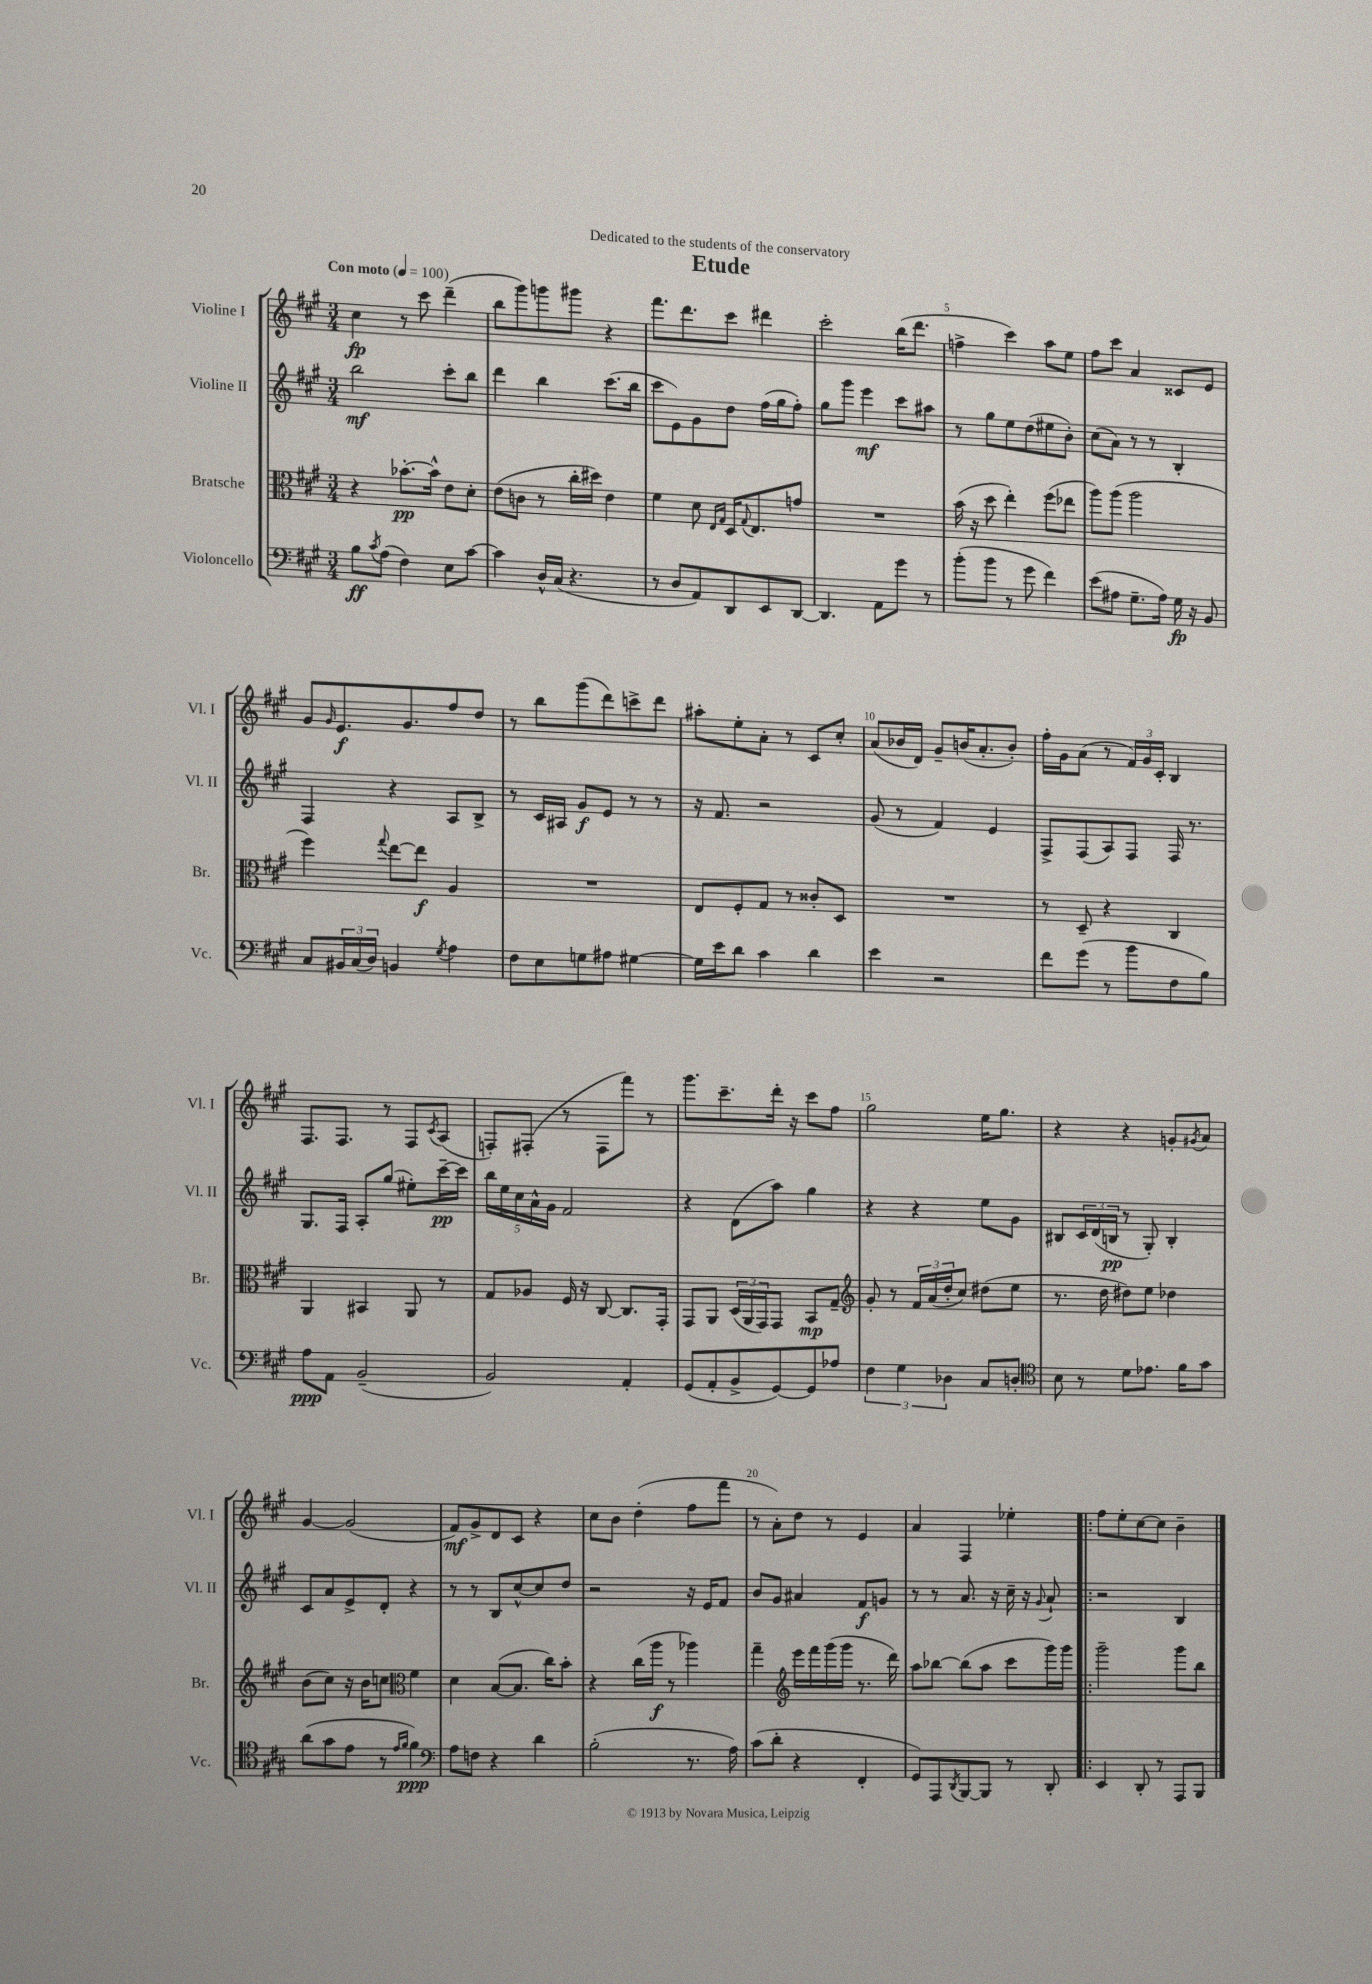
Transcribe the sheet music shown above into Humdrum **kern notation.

**kern	**dynam	**kern	**dynam	**kern	**dynam	**kern	**dynam
*part4	*part4	*part3	*part3	*part2	*part2	*part1	*part1
*staff4	*staff4	*staff3	*staff3	*staff2	*staff2	*staff1	*staff1
*I"Violoncello	*	*I"Bratsche	*	*I"Violine II	*	*I"Violine I	*
*I'Vc.	*	*I'Br.	*	*I'Vl. II	*	*I'Vl. I	*
*clefF4	*	*clefC3	*	*clefG2	*	*clefG2	*
*k[f#c#g#]	*	*k[f#c#g#]	*	*k[f#c#g#]	*	*k[f#c#g#]	*
*M3/4	*	*M3/4	*	*M3/4	*	*M3/4	*
*MM100	*	*MM100	*	*MM100	*	*MM100	*
=1	=1	=1	=1	=1	=1	=1	=1
!	!	!	!	!	!	!LO:TX:a:B:t=Con moto	!
8B\L	ff	4r	.	2bb\	mf	4cc#\	fp
8qc#/	.	.	.	.	.	.	.
(8A\J	.	.	.	.	.	.	.
4F#\)	.	[8.b-X'\L	pp	.	.	8r	.
.	.	.	.	.	.	8ccc#\	.
.	.	16b-^^\Jk]	.	.	.	.	.
8E\L	.	8e\L	.	8ccc#'\L	.	(4ddd~\	.
[8c#\J	.	8d'\J	.	8bb\J	.	.	.
=2	=2	=2	=2	=2	=2	=2	=2
4c#\]	.	(8e\L	.	4ddd\	.	8bb\L	.
.	.	8cn\J	.	.	.	8ggg#\)	.
16D^^/LL	.	8r	.	4bb\	.	8gggn\	.
(16C#/JJ	.	.	.	.	.	.	.
4.r	.	16cc#'\LL	.	.	.	8ggg#X\J	.
.	.	16dd#X\JJ)	.	.	.	.	.
.	.	4e\	.	(8.ccc#\L	.	4r	.
.	.	.	.	16bb\Jk	.	.	.
=3	=3	=3	=3	=3	=3	=3	=3
8r	.	4f#\	.	8ccc#\L	.	8.fff#\L	.
8D/L	.	.	.	8e\)	.	.	.
.	.	.	.	.	.	8.ddd\	.
8AA/)	.	8d\	.	8g#\	.	.	.
.	.	16qqE/LL	.	.	.	.	.
.	.	16qqG#/JJ	.	.	.	.	.
8DD/	.	16D/KL	.	8dd\J	.	8ccc#\J	.
.	.	8qqG#/	.	.	.	.	.
.	.	8.E/	.	.	.	.	.
8EE/	.	.	.	(16ff#\LL	.	4ddd#X\	.
.	.	.	.	16gg#\J	.	.	.
[8DD/J	.	8gn/J	.	8ff#'\J)	.	.	.
=4	=4	=4	=4	=4	=4	=4	=4
4.DD/]	.	2.r	.	8gg#\L	.	2ccc#'\	.
.	.	.	.	8ggg#\J	.	.	.
.	.	.	.	4eee\	mf	.	.
8AA\L	.	.	.	.	.	.	.
8g#\J	.	.	.	8ccc#\L	.	(16bb\KL	.
.	.	.	.	.	.	8.ddd\J	.
8r	.	.	.	8aa#X\J	.	.	.
=5	=5	=5	=5	=5	=5	=5	=5
(8b'\L	.	(16b\	.	8r	.	4ffn^\	.
.	.	16r	.	.	.	.	.
8b\J	.	8dd\	.	8gg#\L	.	.	.
8r	.	4ee'\)	.	8ee\	.	4ccc#\)	.
8g#\	.	.	.	(8dd\	.	.	.
4f#\)	.	(8ff#\L	.	8ee#X\	.	8aa\L	.
.	.	8ee-X\J	.	8b'\J)	.	8ee\J	.
=6	=6	=6	=6	=6	=6	=6	=6
(8e\L	.	8aa\L)	.	(8cc#\L	.	8ff#\L	.
8A#X\J	.	(8aa\J	.	8a\J)	.	8ccc#\J	.
8.G#~\L	.	2aa\	.	8r	.	4a/	.
.	.	.	.	8r	.	.	.
16A#\Jk)	.	.	.	.	.	.	.
16G#\	fp	.	.	4B'/	.	8c##X/L	.
16r	.	.	.	.	.	.	.
8BB/	.	.	.	.	.	8e/J	.
!!LO:LB:g=z
=7	=7	=7	=7	=7	=7	=7	=7
8C#/L	.	4ff#\)	.	4F#/	.	8g#/L	.
.	.	.	.	.	.	16qqg#/	.
24BB#X/L	.	.	.	.	.	8.e/	f
(24C#/	.	.	.	.	.	.	.
24D/JJ)	.	.	.	.	.	.	.
.	.	8qqgg#/	.	.	.	.	.
4BBn/	.	[8ee\L	.	4r	.	.	.
.	.	.	.	.	.	8.g#/	.
.	.	8ee\J]	f	.	.	.	.
8qG#/	.	.	.	.	.	.	.
4A\	.	4A/	.	8A/L	.	8ff#/	.
.	.	.	.	8B^/J	.	8dd/J	.
=8	=8	=8	=8	=8	=8	=8	=8
8F#\L	.	2.r	.	8r	.	8r	.
8E\	.	.	.	16c#/LL	.	8bb\L	.
.	.	.	.	16A#X/JJ	.	.	.
8Gn\	.	.	.	8g#/L	f	(8ggg#\	.
8A#X\J	.	.	.	8e/J	.	8ddd\)	.
[4G#X\	.	.	.	8r	.	8cccn^\	.
.	.	.	.	8r	.	8ddd\J	.
=9	=9	=9	=9	=9	=9	=9	=9
16G#\LL]	.	8E/L	.	16r	.	8aa#X'\L	.
16e\J	.	.	.	8.f#/	.	.	.
8d\J	.	8F#'/	.	.	.	8ee'\	.
4c#\	.	8G#/J	.	2r	.	8a'\J	.
.	.	8r	.	.	.	8r	.
4d\	.	8c##X'/L	.	.	.	8c#/L	.
.	.	8D/J	.	.	.	8cc#'/J	.
=10	=10	=10	=10	=10	=10	=10	=10
4e\	.	2.r	.	(8g#/	.	(8a/L	.
.	.	.	.	8r	.	16b-X/L	.
.	.	.	.	.	.	16d/JJ)	.
2r	.	.	.	4f#/)	.	8g#~/L	.
.	.	.	.	.	.	(16bn/K	.
.	.	.	.	.	.	8.a'/	.
.	.	.	.	4e/	.	.	.
.	.	.	.	.	.	8b'/J)	.
=11	=11	=11	=11	=11	=11	=11	=11
8f#\L	.	8r	.	8F#^/L	.	16ff#'\LL	.
.	.	.	.	.	.	16g#\J	.
(8g#\J	.	8D~/	.	(8F#/	.	(8a\J	.
8r	.	4r	.	8A/)	.	8r	.
8b\L	.	.	.	8F#/J	.	24f#/LL)	.
.	.	.	.	.	.	24g#/	.
.	.	.	.	.	.	24c#'/JJ	.
8F#\	.	4C#/	.	16F#/	.	4B/	.
.	.	.	.	8.r	.	.	.
8B\J)	.	.	.	.	.	.	.
!!LO:LB:g=z
=12	=12	=12	=12	=12	=12	=12	=12
8A\L	ppp	4AA/	.	8.G#/L	.	8.F#/L	.
8AA\J	.	.	.	.	.	.	.
.	.	.	.	16F#/Jk	.	8.F#/J	.
(2BB~/	.	4BB#X/	.	8A'/L	.	.	.
.	.	.	.	(8gg#/J	.	8r	.
.	.	8AA/	.	8ee#X'\L)	.	8F#/L	.
.	.	.	.	.	.	8qc#/	.
.	.	8r	.	[16ccc#~\L	pp	(8A/J	.
.	.	.	.	16ccc#\JJ]	.	.	.
=13	=13	=13	=13	=13	=13	=13	=13
2BB/)	.	8G#/L	.	20bb\LL	.	8Fn'/L)	.
.	.	.	.	20ee\	.	.	.
.	.	.	.	20cc#\	.	.	.
.	.	8A-X/J	.	.	.	(8F#X'/J	.
.	.	.	.	20a^^\	.	.	.
.	.	.	.	20g#\JJ	.	.	.
.	.	16F#/	.	2f#/	.	8r	.
.	.	16r	.	.	.	.	.
.	.	[8C#/	.	.	.	8F#\L	.
4AA'/	.	8.C#/L]	.	.	.	8fff#\J)	.
.	.	.	.	.	.	8r	.
.	.	16GG#'/Jk	.	.	.	.	.
=14	=14	=14	=14	=14	=14	=14	=14
(8GG#/L	.	8GG#/L	.	4r	.	8.ggg#\L	.
8AA'/	.	8AA/J	.	.	.	.	.
.	.	.	.	.	.	8.ccc#~\	.
8BB^/	.	(24D/LL	.	(8d\L	.	.	.
.	.	24AA/	.	.	.	.	.
.	.	24GG#/J)	.	.	.	.	.
[8GG#/)	.	8GG#/J	.	8aa\J)	.	16ddd'\Jk	.
.	.	.	.	.	.	16r	.
8GG#/]	.	8BB/L	mp	4gg#\	.	8ccc#\L	.
8A-X/J	.	8G#~/J	.	.	.	8ff#\J	.
=15	=15	=15	=15	=15	=15	=15	=15
*	*	*clefG2	*	*	*	*	*
6F#\	.	8g#'/	.	4r	.	2gg#\	.
.	.	8r	.	.	.	.	.
6G#\	.	.	.	.	.	.	.
.	.	24f#/LL	.	4r	.	.	.
.	.	(24a/	.	.	.	.	.
6D-X\	.	24dd'/J	.	.	.	.	.
.	.	8cc#/J)	.	.	.	.	.
8C#/L	.	(8dd#X\L	.	8ee\L	.	16ee\KL	.
.	.	.	.	.	.	8.gg#\J	.
8Dn'/J	.	8ee\J	.	8g#\J	.	.	.
=16	=16	=16	=16	=16	=16	=16	=16
*clefC4	*	*	*	*	*	*	*
8B\	.	8.r	.	8B#X/L	.	4r	.
8r	.	.	.	24c#/L	.	.	.
.	.	.	.	(24d/	.	.	.
.	.	16dd\	.	.	.	.	.
.	.	.	.	24Bn/JJ	pp	.	.
8d\L	.	8dd#X\L)	.	8r	.	4r	.
8.e-X\J	.	8ee\J	.	8G#'/)	.	.	.
.	.	4dd-X\	.	4B'/	.	8gn'/L	.
16f#\KL	.	.	.	.	.	.	.
.	.	.	.	.	.	8qg#X/	.
8g#\J	.	.	.	.	.	8a/J	.
!!LO:LB:g=z
=17	=17	=17	=17	=17	=17	=17	=17
(8a\L	.	(8b\L	.	8c#/L	.	[4g#/	.
8g#\	.	8cc#\J)	.	8a/	.	.	.
8e\J	.	16r	.	8e^/	.	(2g#/]	.
.	.	16b\KL	.	.	.	.	.
8r	.	8ccn\J	.	8d'/J	.	.	.
16qqe/LL	.	.	.	.	.	.	.
16qqf#/JJ	.	.	.	.	.	.	.
*	*	*clefC3	*	*	*	*	*
4f#\)	ppp	4f#\	.	4r	.	.	.
=18	=18	=18	=18	=18	=18	=18	=18
*clefF4	*	*	*	*	*	*	*
8A\L	.	4d\	.	8r	.	8f#/L)	mf
8Fn\J	.	.	.	8r	.	8g#^/	.
4r	.	([8B/L	.	8B/L	.	8d/	.
.	.	8.B/J]	.	[8cc#^^/	.	8c#/J	.
4d\	.	.	.	8cc#/]	.	4r	.
.	.	16cc#\KL)	.	.	.	.	.
.	.	8b'\J	.	8dd/J	.	.	.
=19	=19	=19	=19	=19	=19	=19	=19
(2B'\	.	4r	.	2r	.	8cc#\L	.
.	.	.	.	.	.	8b\J	.
.	.	(16cc#\LL	.	.	.	(4dd'\	.
.	.	16aa\JJ	f	.	.	.	.
.	.	8r	.	.	.	.	.
8.r	.	4aa-X\)	.	16r	.	8ff#\L	.
.	.	.	.	16e/KL	.	.	.
.	.	.	.	8f#/J	.	8fff#\J	.
16A\)	.	.	.	.	.	.	.
=20	=20	=20	=20	=20	=20	=20	=20
(8c#\L	.	4gg#~\	.	8b/L	.	8r	.
8d'\J	.	.	.	8g#/J	.	8a'\L)	.
*	*	*clefG2	*	*	*	*	*
4r	.	16eee\LL	.	4a#X/	.	8dd\J	.
.	.	16fff#\	.	.	.	.	.
.	.	(16ggg#\	.	.	.	8r	.
.	.	16ggg#\JJ	.	.	.	.	.
4FF#'/	.	8.r	.	8f#/L	f	4e/	.
.	.	.	.	8gn/J	.	.	.
.	.	16ddd\)	.	.	.	.	.
=21	=21	=21	=21	=21	=21	=21	=21
8GG#/L)	.	8aa\L	.	8r	.	4a/	.
8AAA/	.	[8bb-X\J	.	8r	.	.	.
8qDD/	.	.	.	.	.	.	.
[8BBB/	.	(8bb-\L]	.	8.a/	.	4F#/	.
8BBB/J]	.	8aa\J	.	.	.	.	.
.	.	.	.	16r	.	.	.
8r	.	8ccc#\L	.	16cc#~\	.	4ee-X'\	.
.	.	.	.	16r	.	.	.
.	.	.	.	8qqg#/	.	.	.
8DD'/	.	16ggg#\L)	.	8a`/	.	.	.
.	.	16ggg#\JJ	.	.	.	.	.
=22!|:	=22!|:	=22!|:	=22!|:	=22!|:	=22!|:	=22!|:	=22!|:
4EE/	.	2ggg#~\	.	2r	.	8ff#\L	.
.	.	.	.	.	.	8ee'\	.
8DD'/	.	.	.	.	.	[8cc#\	.
8r	.	.	.	.	.	8cc#\J]	.
8AAA/L	.	8ggg#\L	.	4B/	.	4b~\	.
8BBB/J	.	8bb\J	.	.	.	.	.
==	==	==	==	==	==	==	==
*-	*-	*-	*-	*-	*-	*-	*-
